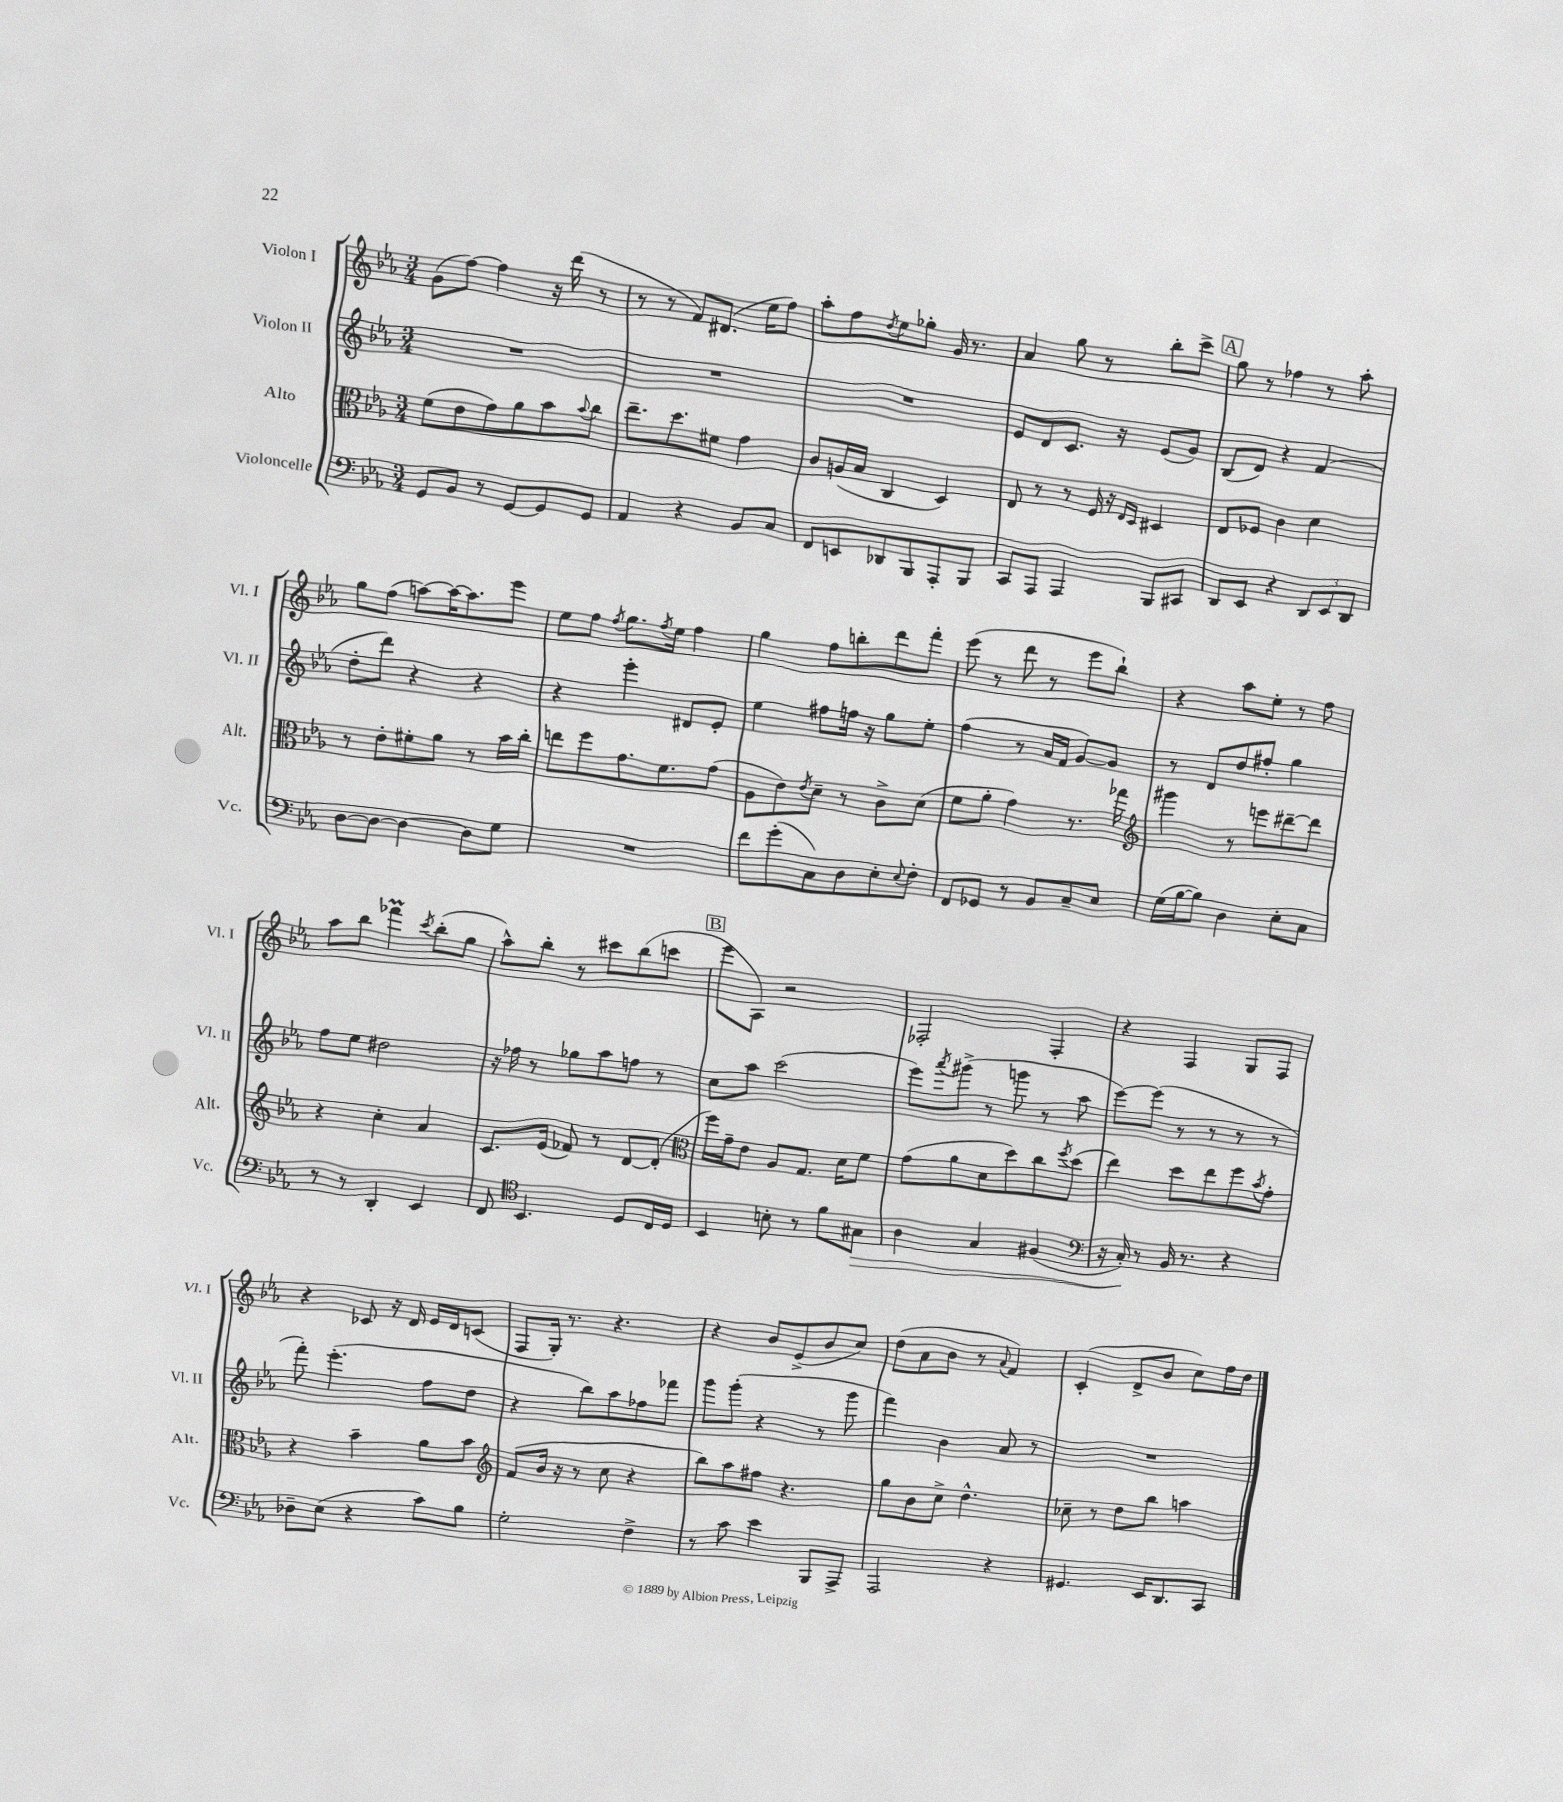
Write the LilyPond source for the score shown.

<<
\new StaffGroup <<
\new Staff = "s0" \with { instrumentName = "Violon I" shortInstrumentName = "Vl. I" } {
    \clef treble \key ees \major \numericTimeSignature \time 3/4
    g'8( f''8~) f''4 r16 d'''16( r8 |
    r8 r8 f'8) dis'8.( ees''16 f''8) |
    aes''8-. f''8 \acciaccatura { d''8 } ees''8 ges''8-. g'16 r8. |
    aes'4 g''8 r8 bes''8-. c'''8-> |
    \mark \markup { \box "A" } g''8 r8 fes''4 r8 aes''8-. |
    g''8 f''8( a''8~) a''16~ a''8. ees'''8 |
    ees''8 f''8 \acciaccatura { f''8 } g''8. \acciaccatura { f''8 } ees''16 f''4 |
    g''4 f''8 b''8-. d'''8 f'''8-. |
    ees'''8( r8 d'''8 r8 ees'''8 bes''8-!) |
    r4 aes''8 ees''8-. r8 f''8 |
    aes''8 bes''8 fes'''4\prall \acciaccatura { c'''8 } bes''8-.( g''8 |
    aes''8-^) bes''8-. r8 cis'''8 bes''8( c'''8 |
    \mark \markup { \box "B" } ees'''8 aes8) r2 |
    fes2-. fes4-. |
    r4 f4 g8 f8 |
    r4 ces'8 r16 d'16 ees'16 d'16 c'8( |
    f8 g16-.) r8. r4. |
    r4 bes'8 ees'8->( bes'8 c''8) |
    d''8( aes'8 bes'8 r8 \appoggiatura { aes'8 } f'4) |
    c'4-.( d'8-> bes'8 c''8) f''16 d''16 \bar "|." |
}
\new Staff = "s1" \with { instrumentName = "Violon II" shortInstrumentName = "Vl. II" } {
    \clef treble \key ees \major \numericTimeSignature \time 3/4
    R2. |
    R2. |
    R2. |
    ees'8 d'8 c'8. r16 ees'8( g'8) |
    \mark \markup { \box "A" } bes8( d'8) r4 f'4( |
    d''8-. d'''8) r4 r4 |
    r4 ees'''4-. dis'8 ees'8-. |
    ees''4 fis''8 f''16 r16 g''8 ees''8-. |
    f''4( r8 aes'16 f'16 g'8~) g'8 |
    r8 d'8 d''8 fis''8-. g''4 |
    f''8 ees''8 dis''2 |
    r16 fes''16 r8 ges''8 aes''8 f''8 r8 |
    \mark \markup { \box "B" } c''8 aes''8 c'''2( |
    ees'''8) \acciaccatura { aes'''8 } gis'''8->( r8 g'''8 r8 aes''8 |
    ees'''8~) ees'''8( r8 r8 r8 r8 |
    f'''8-.) ees'''4.-.( f''8 d''8 |
    r4 bes''8) aes''8 fes''8 fes'''8 |
    g'''8 g'''8-.( r4 r8 g'''8 |
    f'''4) bes'4 aes'8 r8 |
    R2. \bar "|." |
}
\new Staff = "s2" \with { instrumentName = "Alto" shortInstrumentName = "Alt." } {
    \clef alto \key ees \major \numericTimeSignature \time 3/4
    f'8( ees'8 g'8) aes'8 bes'8 \appoggiatura { bes'8 } c''8 |
    ees''8.-- d''8. fis'8 g'4 |
    c'8 a16( bes16 c4 d4) |
    ees8 r8 r8 f16 r16 \grace { ees16 d16 } dis4 |
    \mark \markup { \box "A" } ees8 fes8 c'4 d'4 |
    r8 ees'8-. fis'8-. aes'8 r8 bes'16 c''16-. |
    e''8 f''8 g'8. f'8. g'8( |
    aes8 ees'8) \acciaccatura { ees'8 } d'8-- r8 c'8-> d'8( |
    f'8 aes'8-. g'4) r8. ges''16 |
    \clef treble gis'''4 r8 e'''8 dis'''8~-- dis'''8 |
    r4 c''4-. aes'4 |
    c'8. ees'16( fes'8) r8 d'8~ d'8-.( |
    \mark \markup { \box "B" } \clef alto f''16) g'16-- ees'8 aes8 g8. d'16 f'8 |
    g'8( aes'8 d'8 d''8) c''8 \acciaccatura { f''8 } d''8( |
    ees''4) d''8 ees''8 f''8 \acciaccatura { bes'8 } g'8-. |
    r4 bes'4-- aes'8 bes'8 |
    \clef treble f'8( bes'16 r16 r8 c''8 r4 |
    bes''8) aes''8 fis''8 r4. |
    g''8 bes'8 c''8-> d''4.-^ |
    ces''8-- r8 d''8 bes''8 a''4 \bar "|." |
}
\new Staff = "s3" \with { instrumentName = "Violoncelle" shortInstrumentName = "Vc." } {
    \clef bass \key ees \major \numericTimeSignature \time 3/4
    g,8 bes,8 r8 g,8~ g,8 g,8 |
    aes,4 r4 bes,8 c8 |
    f,8 e,8 des,8 bes,,8 aes,,8-. bes,,8 |
    c,8 aes,,8 aes,,4 bes,,8 cis,8 |
    \mark \markup { \box "A" } d,8 ees,8 r4 \tuplet 3/2 { d,8 ees,8 d,8 } |
    d8~ d8~ d4~ d8 g8 |
    R2. |
    f'8 g'8-.( c8) d8 ees8-. \appoggiatura { ees8 } f8-. |
    f,8 ges,8 r8 bes,8 c8-- ees8 |
    g16( bes16~ bes8) d4 ees8-. c8 |
    r8 r8 d,4-. ees,4 |
    f,8 \clef tenor bes,4. d8 c16 d16 |
    \mark \markup { \box "B" } bes,4 b8-. r8 f'8 gis8\> |
    aes4 g4 fis4( |
    \clef bass r16 c16-.\!) r8 bes,16 r8. r4 |
    des8-- ees8( r4 c'8) bes8 |
    g2-. f4-> |
    r8 c'8 ees'4 bes,,8 aes,,8-> |
    aes,,2 r4 |
    gis,4. ees,16 d,8. c,8 \bar "|." |
}
>>
>>
\layout { \context { \Score \remove "Bar_number_engraver" } }
